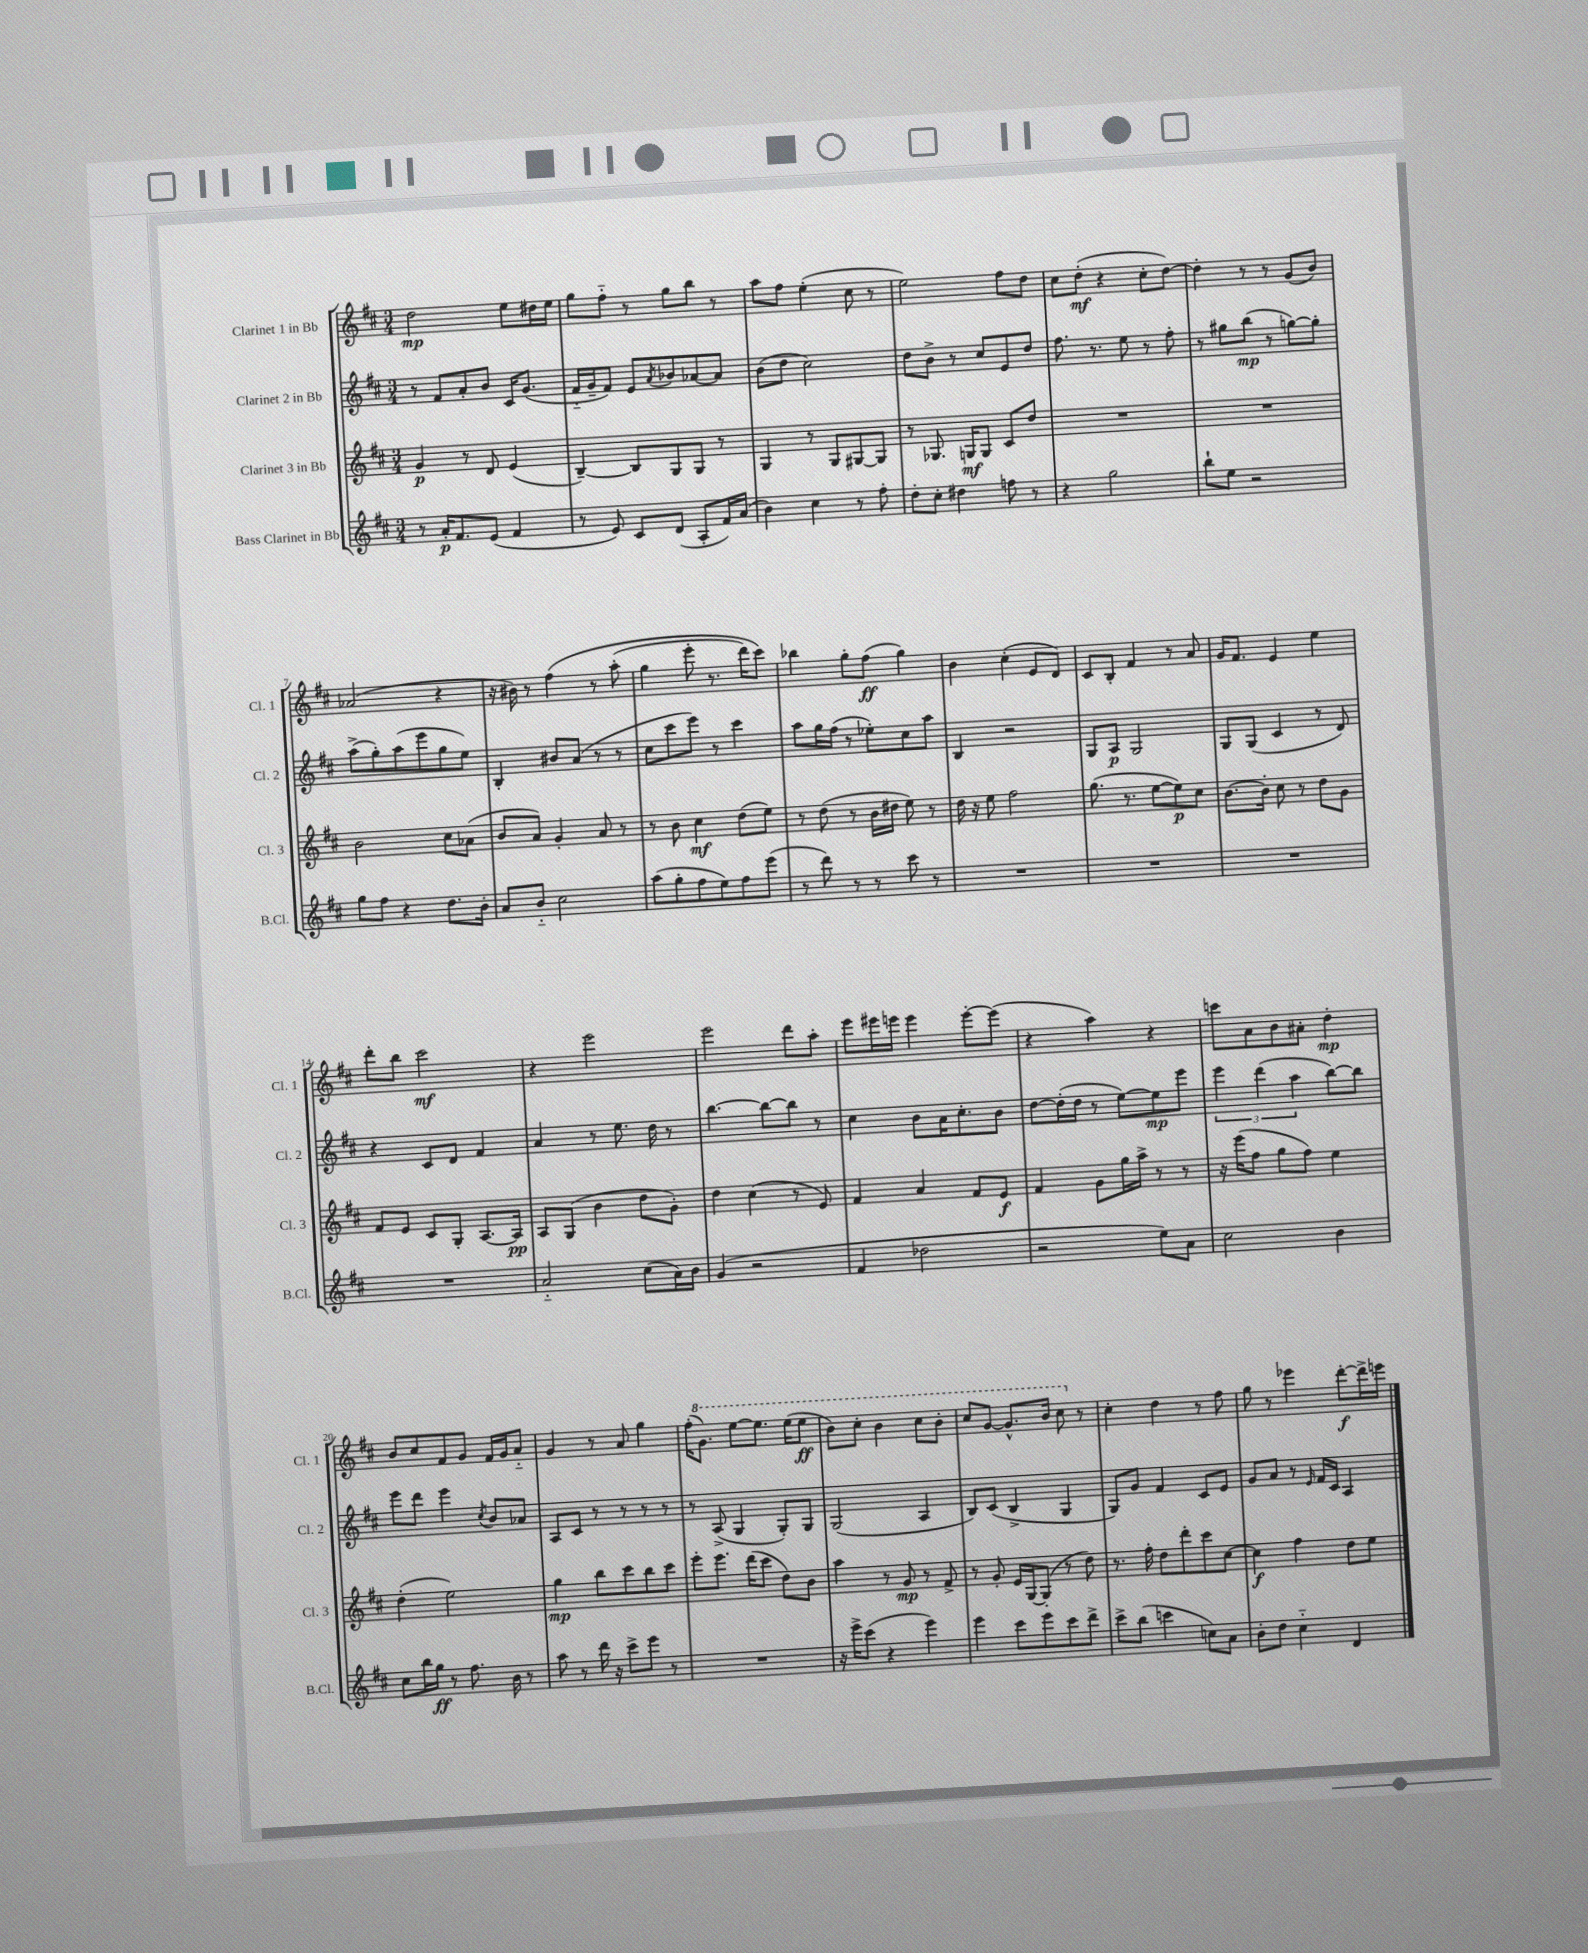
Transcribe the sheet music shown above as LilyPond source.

<<
\new StaffGroup <<
\new Staff = "s0" \with { instrumentName = "Clarinet 1 in Bb" shortInstrumentName = "Cl. 1" } {
    \clef treble \key d \major \numericTimeSignature \time 3/4
    d''2\mp e''8 dis''16 e''16 |
    g''8 fis''8-_ r8 g''8 b''8 r8 |
    a''8 fis''8 e''4-.( cis''8 r8 |
    e''2) fis''8 d''8 |
    cis''8 d''8-.\mf( r4 cis''8-. d''8~) |
    d''4-. r8 r8 g'8( b'8) |
    aes'2( r4 |
    r16 bis'16) r8 fis''4\( r8 a''8-.( |
    g''4 e'''8-. r8. d'''16) cis'''8\) |
    bes''4 g''8-. fis''8\ff( g''4) |
    b'4 cis''4-.( e'8 d'8) |
    cis'8 b8-. fis'4 r8 a'8 |
    g'16 fis'8. e'4 e''4 |
    d'''8-. b''8 cis'''2\mf |
    r4 e'''2 |
    e'''2 d'''8 a''8-. |
    e'''8 eis'''16 e'''16 e'''4 e'''8~-. e'''8( |
    r4 a''4) r4 |
    c'''8 a'8 b'8 ais'8-. d''4-.\mp |
    b'8 cis''8 fis'8 g'8 fis'16 g'16 a'8-_ |
    g'4 r8 a'8 g''4 |
    fis''16-.( \ottava #1 g''8.) e'''8~ e'''8. e'''16( e'''8\ff |
    b''8) cis'''8-. b''4 cis'''8 b''8-. |
    cis'''8 g''8~ g''8.-^ b''16 cis'''8 \ottava #0 r8 |
    cis''4-. d''4 r8 fis''8 |
    g''8 r8 ees'''4 d'''8~-.\f d'''16-> e'''16 \bar "|." |
}
\new Staff = "s1" \with { instrumentName = "Clarinet 2 in Bb" shortInstrumentName = "Cl. 2" } {
    \clef treble \key d \major \numericTimeSignature \time 3/4
    r8 fis'8 a'8-. b'8 cis'16 g'8.( |
    fis'16-_ g'16-- fis'8) e'8 \acciaccatura { a'8 } bes'8 aes'8~ aes'8 |
    b'8( d''8 cis''2) |
    d''8 b'8-> r8 cis''8 e'8 d''8 |
    fis''8. r8. e''8 r8 fis''8-. |
    r8 gis''8 b''8\mp( r8 g''8~) g''8-. |
    a''8->( g''8-.) a''8( e'''8 g''8 e''8) |
    b4-. bis'8 a'8( r8 r8 |
    cis''8 cis'''8 e'''8) r8 cis'''4 |
    a''8 g''16 fis''16( r8 ees''8-.) cis''8 a''8 |
    b4 r2 |
    g8 a8\p g2 |
    g8 g8( cis'4 r8 d'8) |
    r4 cis'8 d'8 fis'4 |
    a'4 r8 e''8. d''16 r8 |
    b''4.~ b''8~ b''8 r8 |
    cis''4 b'8 a'16 cis''8.-. b'8 |
    d''8~ d''16-.( d''16 r8 e''8~) e''8\mp e'''8 |
    \tuplet 3/2 { e'''4 d'''4( a''4 } b''8~) b''8 |
    e'''8 d'''8 e'''4 \acciaccatura { cis''8 } b'8 aes'8 |
    a8 cis'8 r8 r8 r8 r8 |
    r8 a8->( g4 g8-.) g8 |
    g2( a4 |
    b8) cis'8( b4-> g4 |
    g8) g'8 fis'4 cis'8 e'8 |
    g'8 a'8 r8 \grace { e'16 } fis'16 cis'16 a4 \bar "|." |
}
\new Staff = "s2" \with { instrumentName = "Clarinet 3 in Bb" shortInstrumentName = "Cl. 3" } {
    \clef treble \key d \major \numericTimeSignature \time 3/4
    g'4\p r8 d'8 e'4( |
    b4~--) b8 g8 g8 r8 |
    g4 r8 g8 gis8~ gis8 |
    r8 ges8. g16\mf g8 cis'8 d''8 |
    R2. |
    R2. |
    b'2 cis''8 aes'8( |
    b'8 a'8) g'4-. a'8 r8 |
    r8 b'8 cis''4\mf d''8( e''8) |
    r8 d''8( r8 b'16 dis''16 e''8) r8 |
    d''16 r16 e''8 fis''2 |
    g''8.( r8. e''8~ e''8\p) cis''8 |
    b'8.~ b'16-. cis''8 r8 d''8 g'8 |
    fis'8 e'8 cis'8 g8-. a8.~ a16\pp |
    a8 g8( b'4 d''8 g'8-.) |
    d''4 cis''4( r8 e'8) |
    fis'4 a'4 fis'8 e'8\f |
    fis'4 g'8 g''16 a''16-> r8 r8 |
    r16 e'''16( fis''8 g''8 fis''8) e''4 |
    d''4-.( e''2) |
    g''4\mp b''8 cis'''8 b''8 cis'''8 |
    e'''8-. e'''8. d'''16( cis'''8 d''8) b'8 |
    a''4 r8 g'8\mp r8 fis'8-> |
    r8 g'8-. e'16 g16~ g8-.( r8 d''8) |
    r8. fis''16-. d''8 d'''8-. cis'''8 cis''8~ |
    cis''4\f fis''4 d''8 e''8 \bar "|." |
}
\new Staff = "s3" \with { instrumentName = "Bass Clarinet in Bb" shortInstrumentName = "B.Cl." } {
    \clef treble \key d \major \numericTimeSignature \time 3/4
    r8 a'16-.\p fis'8. e'8( fis'4 |
    r8 e'8) cis'8 d'8( a8-. fis'16) a'16( |
    b'4) cis''4 r8 fis''8-. |
    d''8-. cis''8-. dis''4 f''8 r8 |
    r4 g''2 |
    b''8-! e''8 r2 |
    g''8 fis''8 r4 d''8. b'16-. |
    a'8 b'8-_ cis''2 |
    a''8( g''8-. fis''8 e''8) fis''8 e'''8( |
    r8 d'''8) r8 r8 cis'''8 r8 |
    R2. |
    R2. |
    R2. |
    R2. |
    a'2-_ cis''8( a'16) b'16 |
    g'4( r2 |
    fis'4 des''2 |
    r2 e''8) a'8 |
    cis''2 b'4 |
    cis''8 b''16 g''16\ff r8 fis''8. b'16 r8 |
    a''8 r8 d'''16 r16 cis'''8-> e'''8 r8 |
    R2. |
    r16 e'''16-> cis'''8( r4 e'''4) |
    e'''4 cis'''8 e'''8 cis'''8 d'''8-> |
    cis'''8-> b''8( c'''4 c''8) a'8 |
    b'8-. d''8 cis''4-_ d'4 \bar "|." |
}
>>
>>
